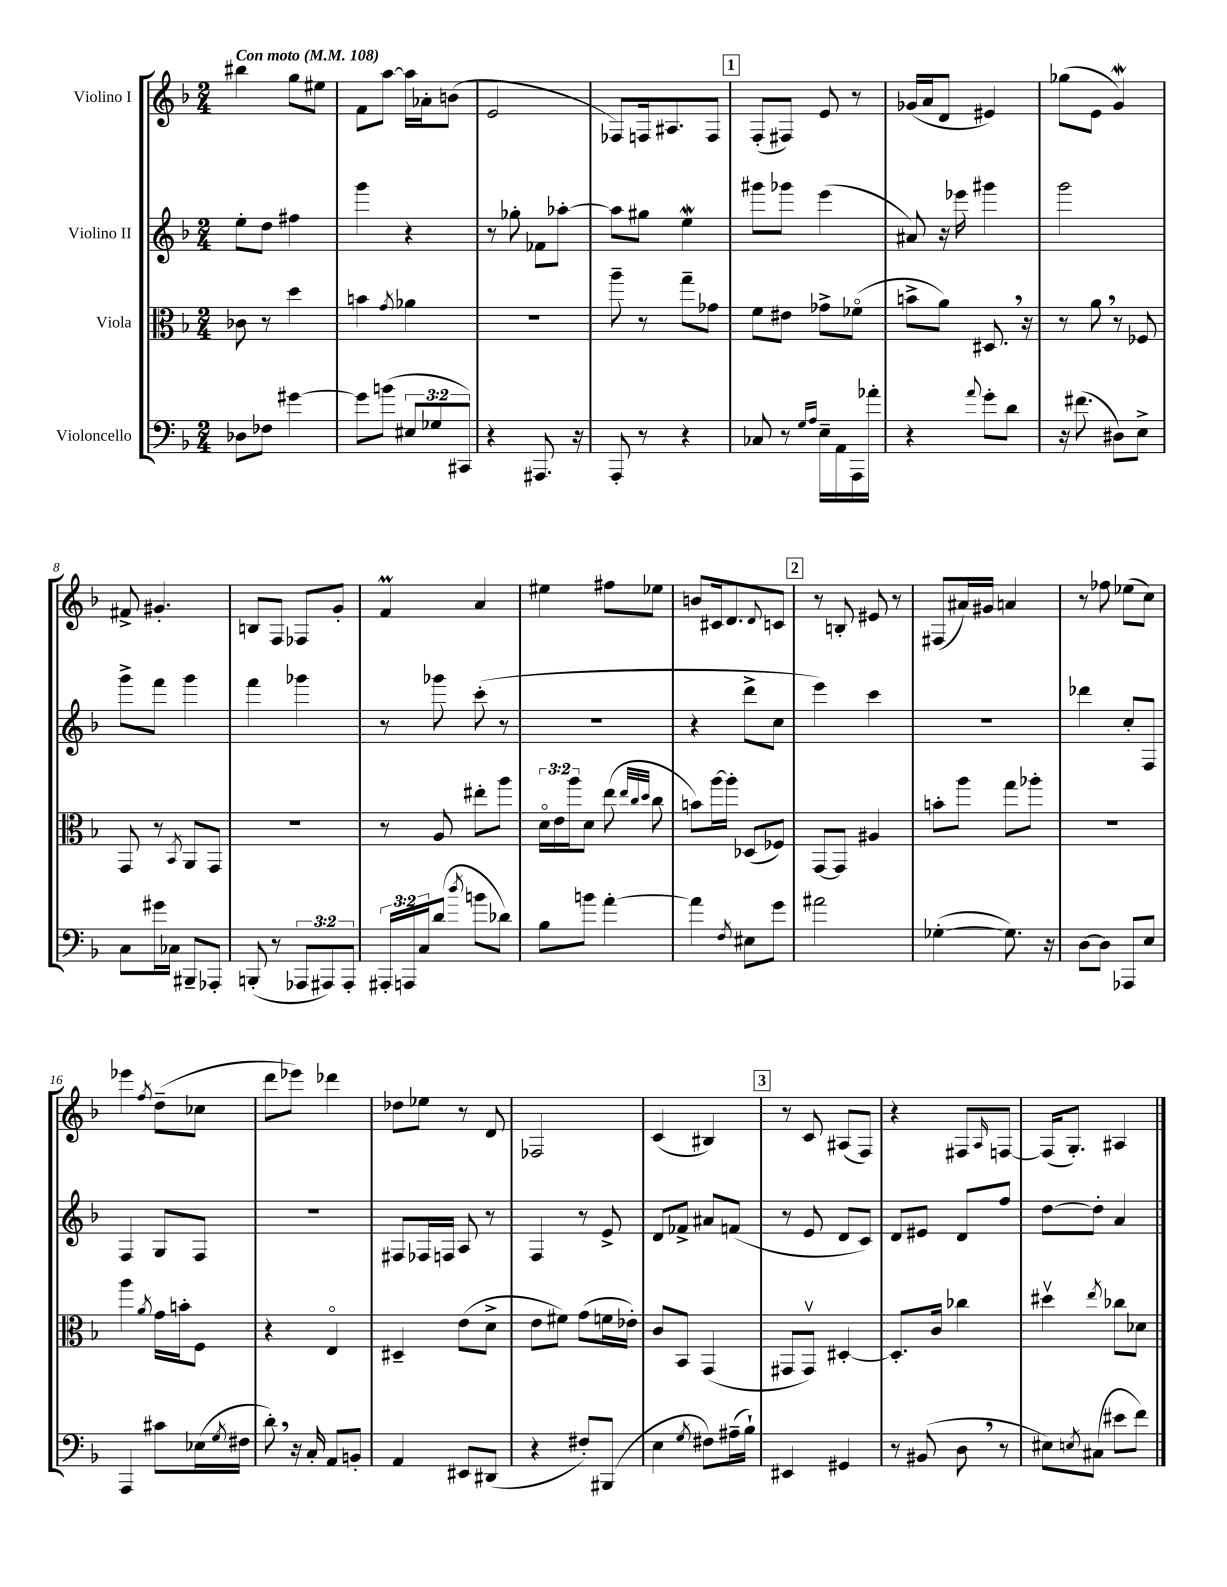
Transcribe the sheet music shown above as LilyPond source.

<<
\new StaffGroup <<
\new Staff = "s0" \with { instrumentName = "Violino I" } {
    \clef treble \key f \major \numericTimeSignature \time 2/4 \tempo "Con moto" 4 = 108
    bis''4 g''8 eis''8 |
    f'8 a''8~ a''16 aes'16-. b'8( |
    e'2 |
    fes8) f16 ais8. f8 |
    \mark \markup { \box "1" } f8-.( fis8) e'8 r8 |
    ges'16( a'16 d'8 eis'4) |
    ges''8( e'8 g'4\mordent) |
    fis'8-> gis'4.-. |
    b8 f8 fes8 g'8-. |
    f'4\prall a'4 |
    eis''4 fis''8 ees''8 |
    b'8 cis'16 d'8. \appoggiatura { d'8 } c'8 |
    \mark \markup { \box "2" } r8 b8-. eis'8 r8 |
    fis8( ais'16) gis'16 a'4 |
    r8 fes''8 ees''8( c''8) |
    ees'''4 \acciaccatura { f''8 } d''8--( ces''8 |
    d'''8 ees'''8) des'''4 |
    des''8 ees''8 r8 d'8 |
    fes2 |
    c'4( bis4) |
    \mark \markup { \box "3" } r8 c'8 ais8( f8) |
    r4 fis8 \grace { a16 } f8~ |
    f16( g8.-.) ais4 \bar "|." |
}
\new Staff = "s1" \with { instrumentName = "Violino II" } {
    \clef treble \key f \major \numericTimeSignature \time 2/4
    e''8-. d''8 fis''4 |
    g'''4 r4 |
    r8 ges''8-. fes'8 aes''8~-. |
    aes''8 gis''8 e''4\mordent |
    \mark \markup { \box "1" } gis'''8 ges'''8 e'''4( |
    ais'8) r16 ees'''16 gis'''4 |
    g'''2 |
    g'''8-> f'''8 g'''4 |
    f'''4 ges'''4 |
    r8 ges'''8 c'''8-.( r8 |
    R2 |
    r4 d'''8-> c''8 |
    \mark \markup { \box "2" } e'''4) c'''4 |
    R2 |
    des'''4 c''8-. f8 |
    f4 g8 f8 |
    R2 |
    fis8 fes16 f16 a8 r8 |
    f4 r8 e'8-> |
    d'8 fes'8-> ais'8 f'8( |
    \mark \markup { \box "3" } r8 e'8 d'8 c'8) |
    d'8 eis'8 d'8 f''8 |
    d''8~ d''8-. a'4 \bar "|." |
}
\new Staff = "s2" \with { instrumentName = "Viola" } {
    \clef alto \key f \major \numericTimeSignature \time 2/4 \override Staff.TupletNumber.text = #tuplet-number::calc-fraction-text
    ces'8 r8 d''4 |
    b'4 \acciaccatura { g'8 } aes'4 |
    R2 |
    a''8-- r8 g''8-- ges'8 |
    \mark \markup { \box "1" } f'8 eis'8 ges'8-> fes'8\flageolet( |
    b'8-> a'8) dis8. \breathe r16 |
    r8 a'8 \breathe r8 fes8 |
    g,8 r8 \acciaccatura { bes,8 } a,8 g,8 |
    R2 |
    r8 a8 eis''8-. a''8 |
    \tuplet 3/2 { d'16\flageolet e'16 a''16 } d'8 e''8( \grace { e''32 c''32 d''32 } c''8 |
    b'8) a''16~ a''16-. des8( fes8) |
    \mark \markup { \box "2" } g,8~ g,8 ais4 |
    b'8-. a''8 g''8 aes''8-. |
    R2 |
    a''4 \acciaccatura { a'8 } g'16 b'16-. f8 |
    r4 e4\flageolet |
    dis4-- e'8( d'8-> |
    e'8 fis'8) g'8( f'16 ees'16-.) |
    c'8 bes,8 g,4( |
    \mark \markup { \box "3" } gis,8 gis,8\upbow) dis4~-. |
    dis8.-. c'16 ces''4 |
    dis''4\upbow \acciaccatura { e''8 } ces''8 des'8 \bar "|." |
}
\new Staff = "s3" \with { instrumentName = "Violoncello" } {
    \clef bass \key f \major \numericTimeSignature \time 2/4 \override Staff.TupletNumber.text = #tuplet-number::calc-fraction-text
    des8 fes8 gis'4~ |
    gis'8 b'8( \tuplet 3/2 { eis8 ges8 cis,8) } |
    r4 ais,,8. r16 |
    a,,8-. r8 r4 |
    \mark \markup { \box "1" } ces8 r8 \grace { g16 a16 } e16-- a,16 a,,16 aes'16-. |
    r4 \appoggiatura { a'8 } g'8-. d'8 |
    r16 fis'8.( dis8) e8-> |
    c8 gis'16 ces16 bis,,8-- aes,,8-. |
    b,,8-.( r8 \tuplet 3/2 { aes,,8 ais,,8) ais,,8-. } |
    \tuplet 3/2 { ais,,16-. a,,16 c16 } d'8( \acciaccatura { d''8 } b'8 des'8) |
    bes8 b'8 a'4~-. |
    a'4 \acciaccatura { f8 } eis8 g'8 |
    \mark \markup { \box "2" } ais'2 |
    ges4~-.( ges8.) r16 |
    d8~ d8 aes,,8 e8 |
    a,,4 cis'8 ees16( \acciaccatura { g8 } fis16 |
    d'8-.) \breathe r16 c16-. a,8 b,8-. |
    a,4 eis,8 dis,8( |
    r4 fis8-.) bis,,8( |
    e4 \acciaccatura { g8 } fis8) ais16--( bes16-!) |
    \mark \markup { \box "3" } eis,4 gis,4 |
    r8 bis,8( d8 \breathe r8 |
    eis8) \acciaccatura { e8 } cis8( eis'8 f'8) \bar "|." |
}
>>
>>
